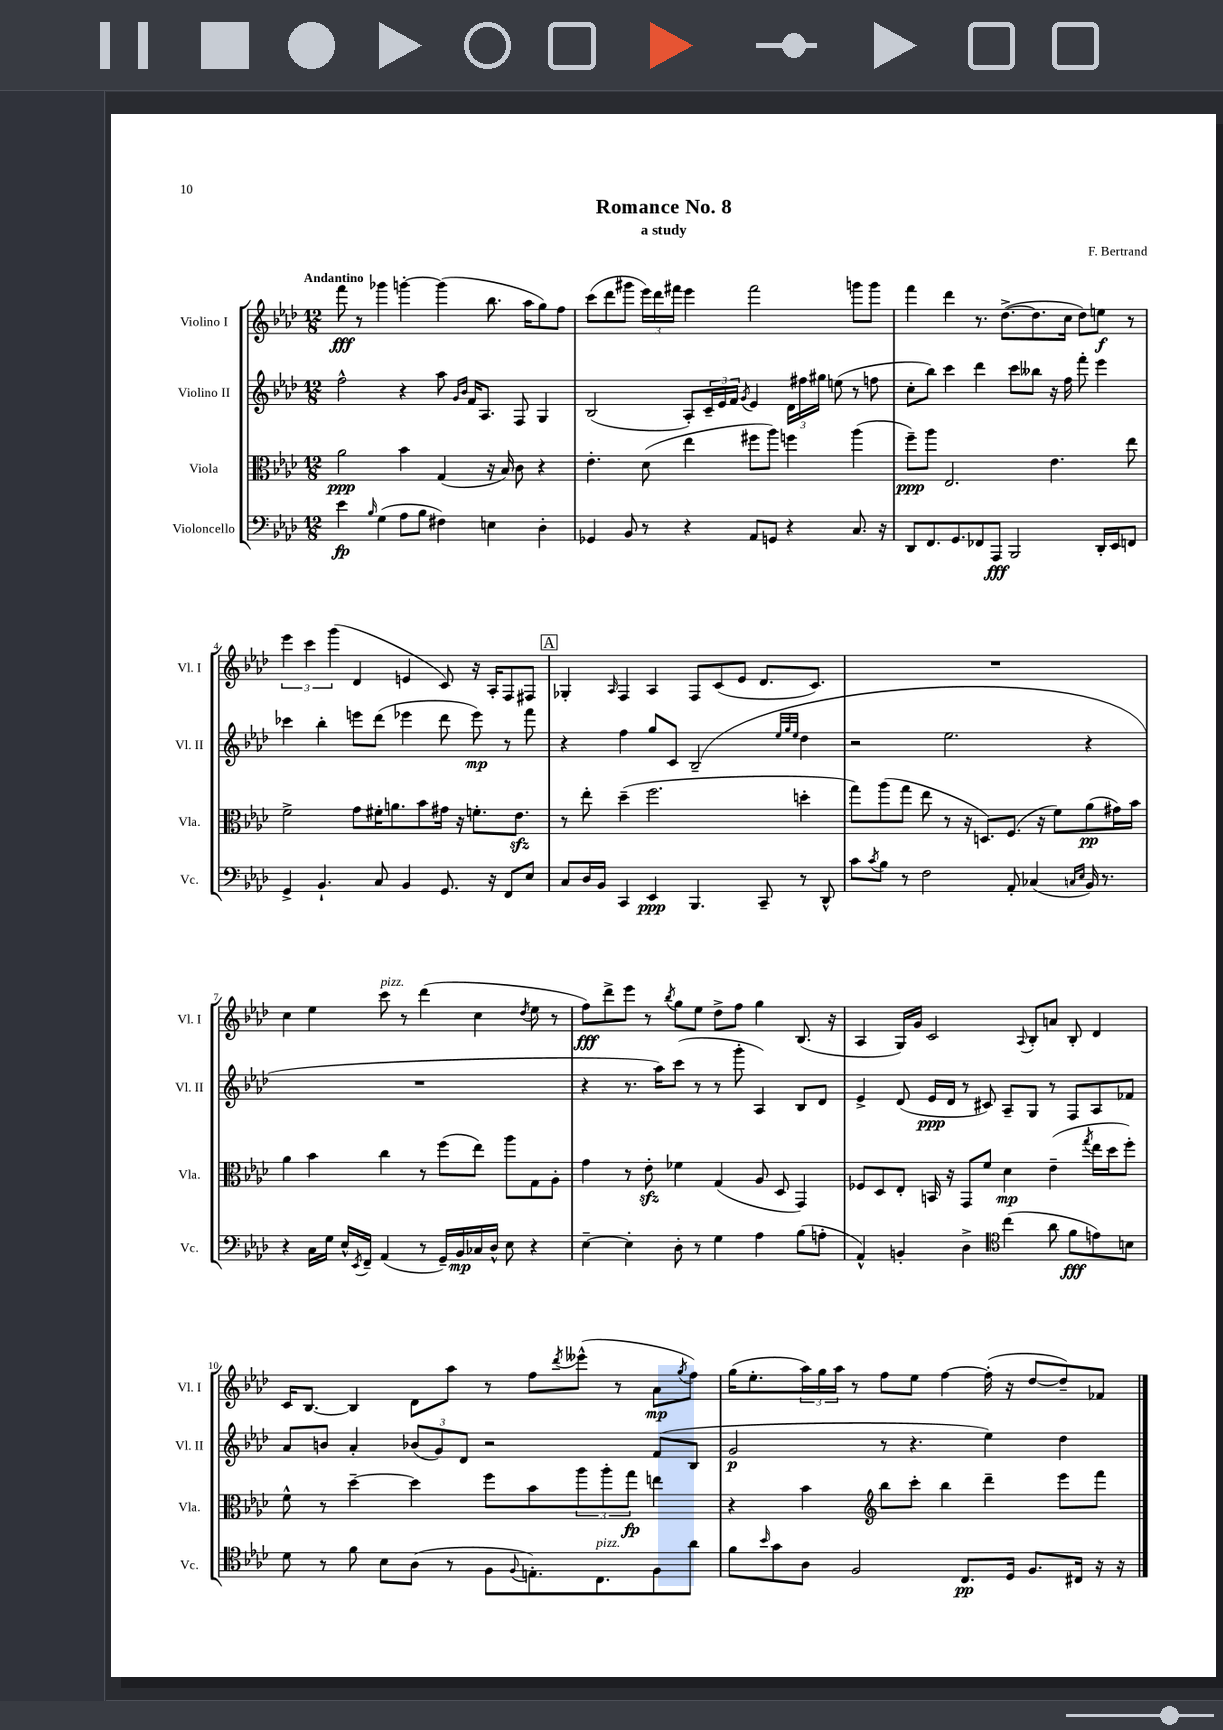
\header { title = "Romance No. 8" composer = "F. Bertrand" subtitle = "a study" }
<<
\new StaffGroup <<
\new Staff = "s0" \with { instrumentName = "Violino I" shortInstrumentName = "Vl. I" } {
    \clef treble \key aes \major \numericTimeSignature \time 12/8 \tempo "Andantino"
    f'''8\fff r8 ges'''4 g'''4~-. g'''4( bes''8. aes''16 g''8) f''8 |
    c'''8( des'''8 gis'''8 \tuplet 3/2 { ees'''16) des'''16 fis'''16 } ees'''4 fis'''2 g'''8 g'''8 |
    f'''4 des'''4 r8. des''8.~->( des''8. c''16 des''8) e''8\f r8 |
    \tuplet 3/2 { ees'''4 c'''4 g'''4( } des'4 e'4 c'8) r16 aes16-. f8 fis8 |
    \mark \markup { \box "A" } ges4-. \grace { aes16 } f4 aes4 f8 c'8( ees'8 des'8. c'8.) |
    R1. |
    c''4 ees''4 c'''8^\markup { \italic "pizz." } r8 des'''4( c''4 \acciaccatura { des''8 } ees''8 r8 |
    f''8\fff) des'''8-> ees'''8 r8 \acciaccatura { bes''8 } g''8 ees''8 des''8-> f''8 g''4 bes8.( r16 |
    aes4 g16) g'16 c'2 \appoggiatura { aes8 } bes8-. a'8 bes8-. des'4 |
    c'16 bes8.~ bes4 des'8 aes''8 r8 f''8 \acciaccatura { des'''8 } eeses'''8-^( r8 aes'8\mp \acciaccatura { g''8 } f''8) |
    g''16( ees''8.-. \tuplet 3/2 { aes''16) g''16 aes''16 } r8 f''8 ees''8 f''4~ f''16-.( r16 des''8~ des''8--) fes'8 \bar "|." |
}
\new Staff = "s1" \with { instrumentName = "Violino II" shortInstrumentName = "Vl. II" } {
    \clef treble \key aes \major \numericTimeSignature \time 12/8
    f''2-^ r4 aes''8 \grace { g'16 bes'16 } f'16 aes8. f8 g4 |
    bes2( aes8-.) \tuplet 3/2 { c'16-- ees'16 f'16 } \acciaccatura { g'8 } ees'4 \tuplet 3/2 { des'16 fis''16 gis''16 } e''8( r8 f''8 |
    c''8-. bes''8) c'''4 des'''4 c'''8 beses''8 r16 f''16 f'''8-. ees'''4 |
    ces'''4 bes''4-. e'''8 des'''8( ees'''4 des'''8 ees'''8\mp) r8 f'''8 |
    \mark \markup { \box "A" } r4 f''4 g''8 c'8 bes2--( \grace { ees''32 g''32 ees''32 } des''4 |
    r2 ees''2. r4 |
    R1. |
    r4 r8. aes''16) c'''8( r8 r8 g'''8-. aes4) bes8 des'8 |
    ees'4-> des'8( ees'16\ppp des'16 r8 cis'8) aes8-- g8 r8 f8 aes8 fes'8 |
    aes'8 b'8 aes'4-. \tuplet 3/2 { bes'8( g'8) des'8 } r2 f'8( bes8 |
    g'2\p r8 r4. ees''4) des''4 \bar "|." |
}
\new Staff = "s2" \with { instrumentName = "Viola" shortInstrumentName = "Vla." } {
    \clef alto \key aes \major \numericTimeSignature \time 12/8
    aes'2\ppp bes'4 g4( r16 bes16) c'8 r4 |
    ees'4.-. des'8( ees''4 fis''8 aes''8) f''4 aes''4( |
    f''8--\ppp) aes''8 ees2. ees'4. ees''8 |
    f'2-> g'8 fis'16-. a'8. bes'8 gis'16 r16 f'8.-. ees'8.\sfz |
    \mark \markup { \box "A" } r8 ees''8-. des''4--( f''2. d''4-. |
    g''8) aes''8( g''8 ees''8 r8 r16 d8.) f8.( r16 f'8) aes'8\pp( gis'16) bes'16 |
    aes'4 bes'4 c''4 r8 f''8( ees''8) aes''8 g8 aes8-. |
    g'4 r8 ees'8-.\sfz fes'4 g4( aes8 des8 g,4) |
    fes8 des8 ees8-. b,16 r16 g,8 f'8 des'4\mp ees'4--( \acciaccatura { g''8 } ees''16 des''16 f''8-.) |
    f'8-^ r8 des''4~-- des''4 f''8 bes'8 \tuplet 3/2 { aes''8 aes''8-. g''8\fp } e''4 |
    r4 bes'4 \clef treble bes''8 c'''8-. bes''4 des'''4-- ees'''8 f'''8 \bar "|." |
}
\new Staff = "s3" \with { instrumentName = "Violoncello" shortInstrumentName = "Vc." } {
    \clef bass \key aes \major \numericTimeSignature \time 12/8
    ees'4\fp \grace { bes16 } g4( aes8 bes8 fis4) e4 des4-. |
    ges,4 bes,8 r8 r4 aes,8 g,8 r4 c8. r16 |
    des,8 f,8. g,8. fes,8 aes,,8\fff bes,,2 des,16-. ees,16 f,8 |
    g,4-> bes,4.-! c8 bes,4 g,8. r16 f,8 ees8 |
    \mark \markup { \box "A" } c8 des16 bes,16 c,4 ees,4\ppp bes,,4. c,8-- r8 des,8-^ |
    c'8 \acciaccatura { c'8 } bes8 r8 f2 aes,8-. ces4( \grace { c16 ees16 } bes,16) r8. |
    r4 c16 g16 ees16-^ \acciaccatura { ees,8 } f,16-- aes,4( r8 g,16--) bes,16\mp ces16 des16-^ ees8 r4 |
    ees4~-- ees4-. des8-. r8 g4 aes4 bes8( a8-. |
    aes,4-^) b,4-. des4-> \clef tenor c''4( aes'8 f'8\fff e'8) b8 |
    des'8 r8 f'8 bes8 aes8( r8 f8 \appoggiatura { f8 } e8.-.) c8.^\markup { \italic "pizz." } f8 aes'8 |
    f'8 \grace { bes'16 } g'8 aes8 f2 c8.\pp des16 f8. cis16 r16 r16 \bar "|." |
}
>>
>>
